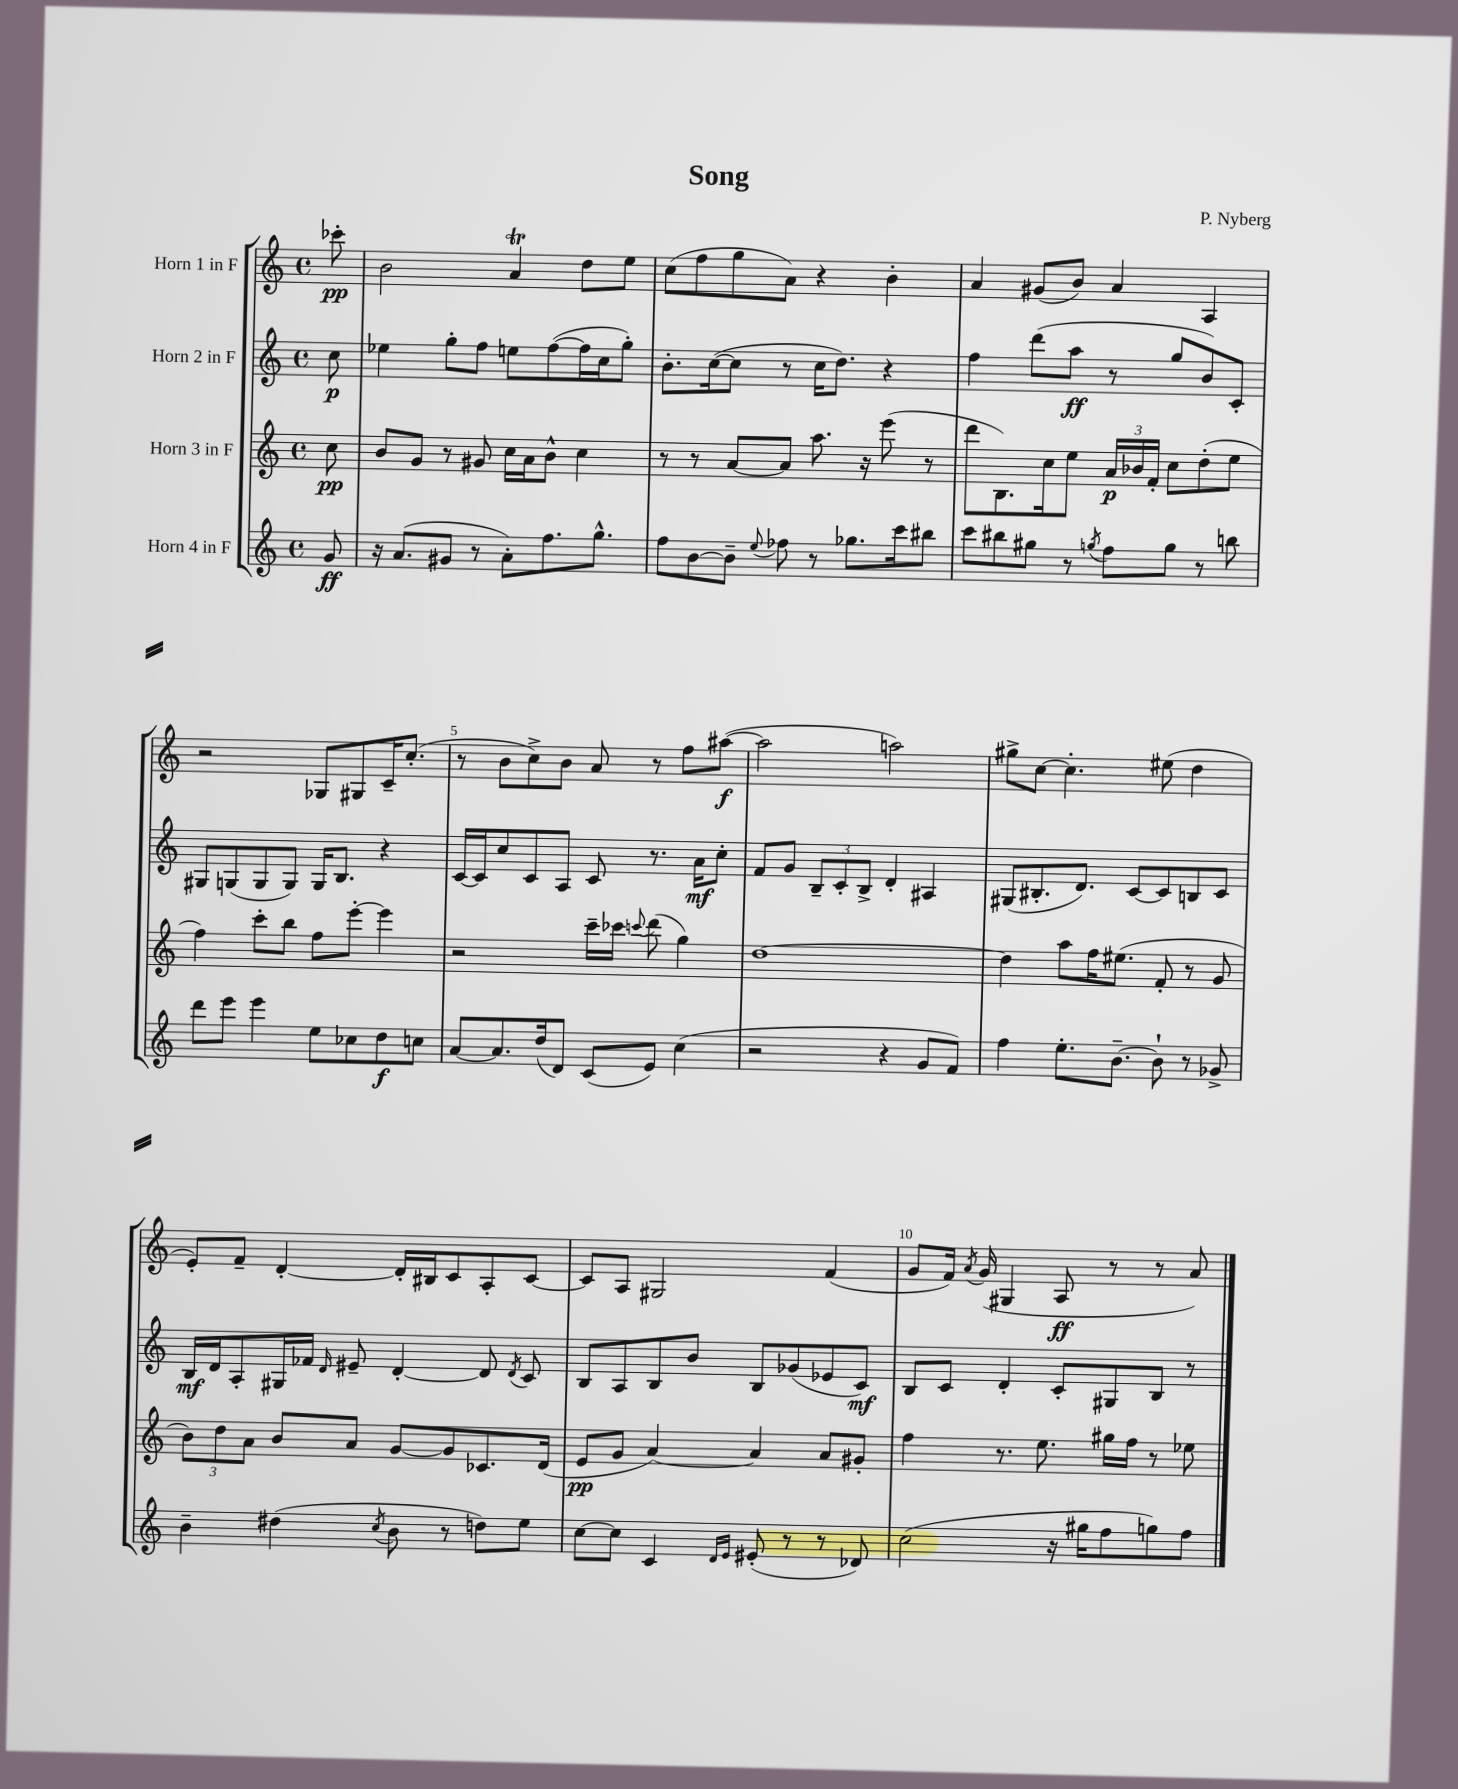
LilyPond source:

\header { title = "Song" composer = "P. Nyberg" }
<<
\new StaffGroup <<
\new Staff = "s0" \with { instrumentName = "Horn 1 in F" } {
    \clef treble \key c \major \defaultTimeSignature \time 4/4 \partial 8
    \autoBeamOff ces'''8-.\pp |
    b'2 a'4\trill d''8[ e''8] |
    c''8[( f''8 g''8 a'8]) r4 b'4-. |
    a'4 gis'8[( b'8]) a'4 a4 |
    r2 ges8[ gis8 c'16-- c''8.]-.( |
    r8 b'8[ c''8->) b'8] a'8 r8 f''8[ ais''8]~\f( |
    ais''2 a''2) |
    gis''8[-> c''8]~ c''4.-. eis''8( d''4 |
    e'8[-.) f'8]-- d'4~-. d'16[-. bis16 c'8 a8-. c'8]~ |
    c'8[ a8] gis2 f'4( |
    g'8[ f'16]) \acciaccatura { a'8 } g'16( gis4 a8\ff r8 r8 a'8) \bar "|." |
}
\new Staff = "s1" \with { instrumentName = "Horn 2 in F" } {
    \clef treble \key c \major \defaultTimeSignature \time 4/4 \partial 8
    \autoBeamOff c''8\p |
    ees''4 g''8[-. f''8] e''8[ f''8~( f''16 c''16 g''8]-.) |
    b'8.[-. c''16~( c''8] r8 c''16[ d''8.]) r4 |
    f''4 d'''8[( a''8]\ff r8 g''8[ b'8) c'8]-. |
    gis8[ g8( g8 g8]) g16[ b8.] r4 |
    c'16[~ c'16 c''8 c'8 a8] c'8 r8. a'16[\mf c''8]-. |
    f'8[ g'8] \tuplet 3/2 { b8[-- c'8-. b8]-> } d'4-. ais4 |
    gis8[( bis8.-. d'8.]) c'8[~ c'8 b8 c'8] |
    b16[\mf d'16 a8-. gis16 fes'16] \grace { d'16 } eis'8-- d'4~-. d'8 \acciaccatura { d'8 } c'8 |
    b8[ a8 b8 b'8] b8[ ges'8( ees'8 c'8]\mf) |
    b8[ c'8] d'4-. c'8[-. gis8 b8] r8 \bar "|." |
}
\new Staff = "s2" \with { instrumentName = "Horn 3 in F" } {
    \clef treble \key c \major \defaultTimeSignature \time 4/4 \partial 8
    \autoBeamOff c''8\pp |
    b'8[ g'8] r8 gis'8 c''16[ a'16 b'8]-^ c''4 |
    r8 r8 a'8[~ a'8] a''8. r16 e'''8( r8 |
    d'''8[ b8.) c''16 e''8] \tuplet 3/2 { a'16[\p bes'16 f'16]-. } c''8[ d''8-.( e''8] |
    f''4) c'''8[-. b''8] f''8[ e'''8]~-. e'''4 |
    r2 c'''16[-- ces'''16] \appoggiatura { c'''8 } d'''8( g''4) |
    d''1~ |
    d''4 a''8[ f''16 eis''8.]( f'8-. r8 g'8 |
    \tuplet 3/2 { b'8[) d''8 a'8] } b'8[ a'8] g'8[~ g'8 ces'8. d'16]( |
    e'8[\pp g'8] a'4~) a'4 a'8[ gis'8]-. |
    f''4 r8. e''8. gis''16[ f''16] r8 ees''8 \bar "|." |
}
\new Staff = "s3" \with { instrumentName = "Horn 4 in F" } {
    \clef treble \key c \major \defaultTimeSignature \time 4/4 \partial 8
    \autoBeamOff g'8\ff |
    r16 a'8.[( gis'8] r8 a'8[-.) f''8. g''8.]-^ |
    f''8[ b'8~ b'8]-- \appoggiatura { e''8 } fes''8 r8 ges''8.[ c'''16 bis''8] |
    c'''8[ bis''8 gis''8] r8 \acciaccatura { g''8 } f''8[ g''8] r8 b''8 |
    d'''8[ e'''8] e'''4 e''8[ ces''8 d''8\f c''8] |
    a'8[~ a'8. d''16( d'8]) c'8[( e'8]) c''4( |
    r2 r4 g'8[ f'8]) |
    f''4 e''8.[-. b'8.]~-- b'8-! r8 ges'8-> |
    b'4-- dis''4( \acciaccatura { c''8 } b'8 r8 d''8[) e''8] |
    c''8[~ c''8] c'4 \grace { d'16[ e'16] } eis'8-.( r8 r8 des'8) |
    c''2( r16 gis''16[ f''8 g''8) f''8] \bar "|." |
}
>>
>>
\layout { \context { \Score \override BarNumber.break-visibility = ##(#f #t #t) barNumberVisibility = #(every-nth-bar-number-visible 5) } }
